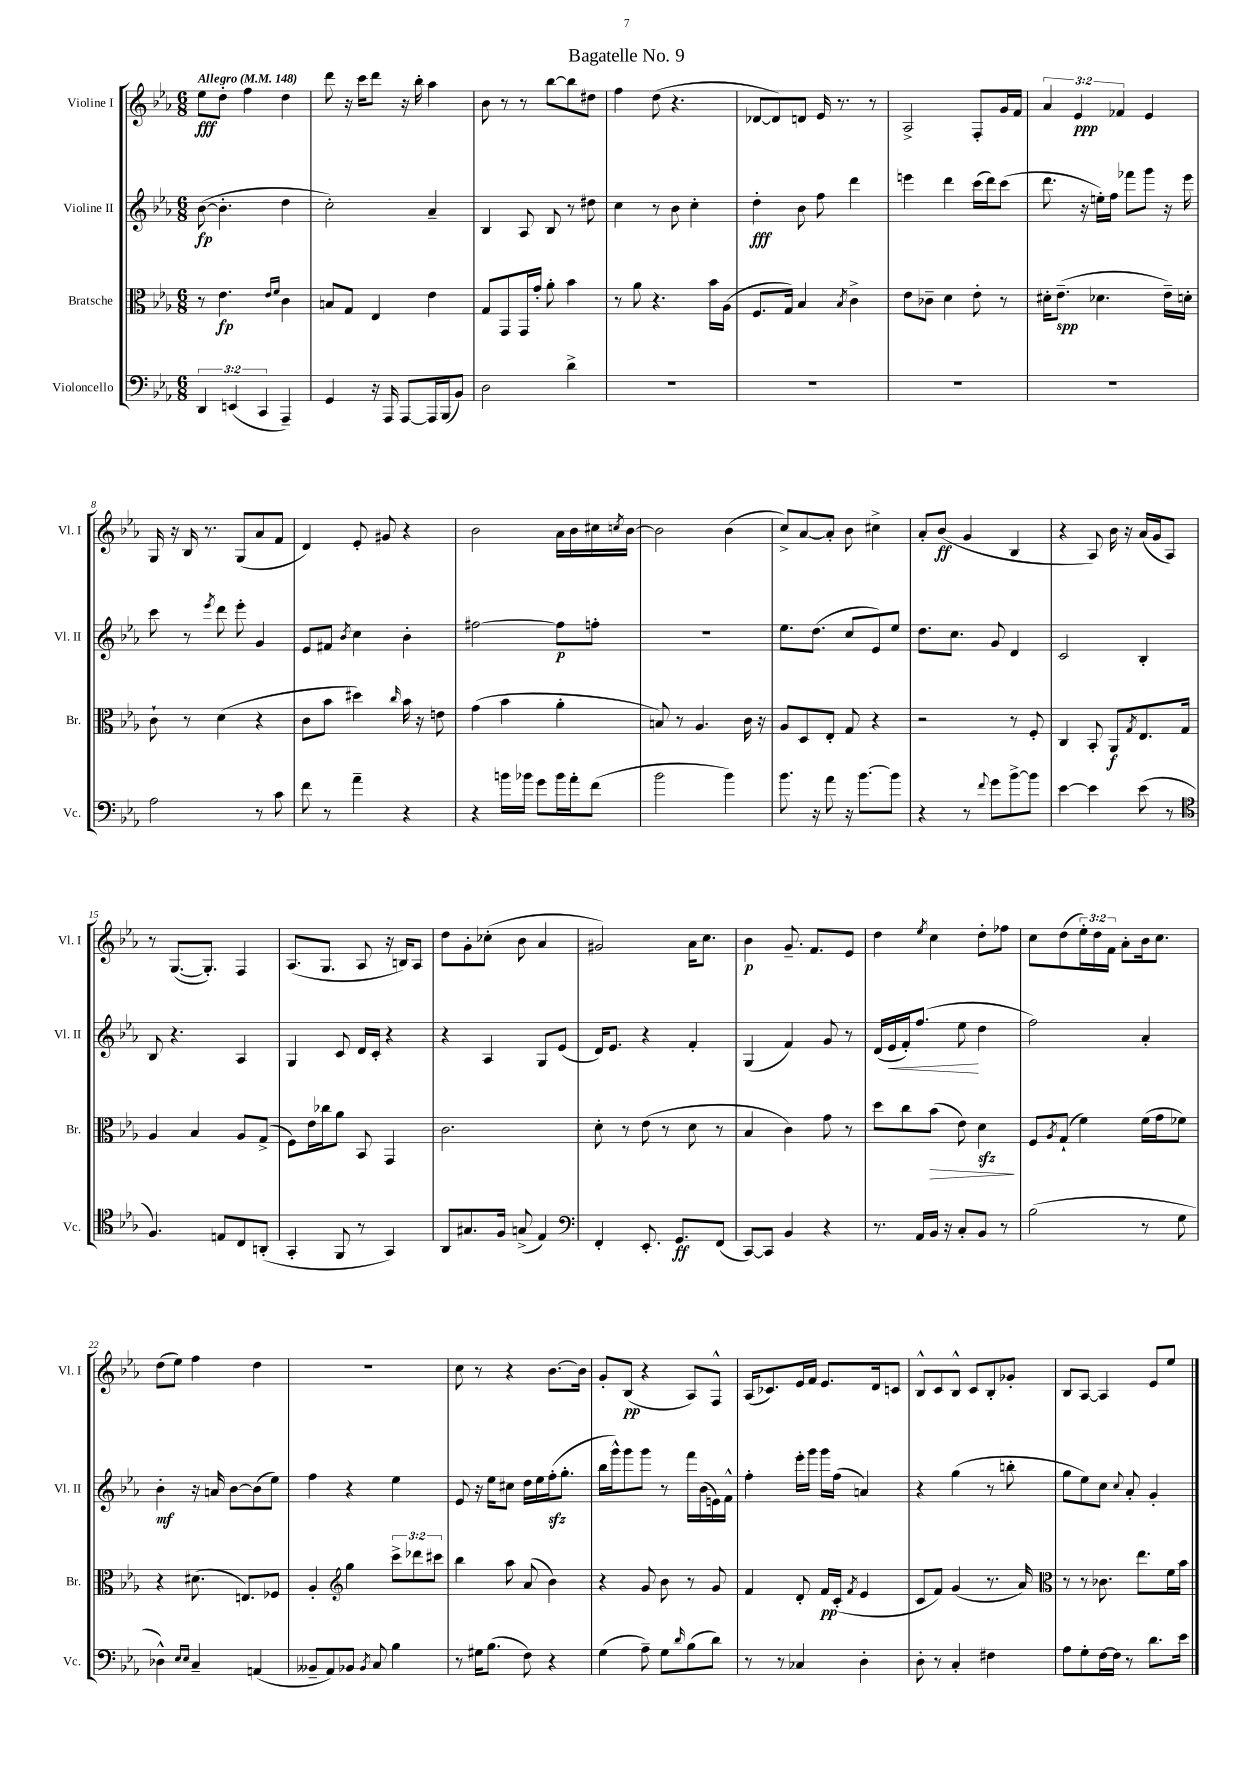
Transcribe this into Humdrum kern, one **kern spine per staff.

**kern	**kern	**kern	**kern
*staff4	*staff3	*staff2	*staff1
*clefF4	*clefC3	*clefG2	*clefG2
*k[b-e-a-]	*k[b-e-a-]	*k[b-e-a-]	*k[b-e-a-]
*M6/8	*M6/8	*M6/8	*M6/8
*MM148	*MM148	*MM148	*MM148
6DD/	8r	([8b-\	8ee-\L
.	4.e-\	4.b-'\]	8dd'\J
(6EE/	.	.	.
.	.	.	4ff\
6CC/	.	.	.
.	16qqe-/LL	.	.
.	16qqf/JJ	.	.
4AAA-~/)	4c\	4dd\	4dd\
=	=	=	=
4GG/	8B/L	2cc'\)	8ddd\
.	8G/J	.	16r
.	.	.	16ccc\LK
16r	4E-/	.	8ddd\J
16AAA-/	.	.	.
[8AAA-/L	.	.	16r
.	.	.	16bb-'\
16AAA-/]L	4e-\	4a-~/	4aa-\
(16BBB-/J	.	.	.
8BB-/J)	.	.	.
=	=	=	=
2D\	8G/L	4B-/	8b-\
.	8GG/	.	8r
.	16GG/L	8A-/	8r
.	16g'/JJ	.	.
.	8a-'\	8B-/	[8bb-\L
4d^\	4b-\	8r	8bb-\]
.	.	8dd#\	8dd#\J
=	=	=	=
2.r	8r	4cc\	4ff\
.	8a-\	.	.
.	4.r	8r	(8dd\
.	.	8b-\	4.r
.	.	4cc'\	.
.	16b-\LL	.	.
.	(16A-\JJ	.	.
=	=	=	=
2.r	8.F/L	4dd'\	[8d-/L
.	.	.	8d-/])
.	16G/Jk)	.	.
.	4B-/	8b-\	8d/J
.	.	8ff\	16e-/
.	.	.	8.r
.	8qB-/	.	.
.	4c^\	4ddd\	.
.	.	.	8r
=	=	=	=
2.r	8e-\L	4eee\	2A-^/
.	8c-~\J	.	.
.	4d\	4ddd\	.
.	8e-'\	(16ccc\LL	8F'/L
.	.	16ddd\J)	.
.	8r	(8ccc\J	16g/L
.	.	.	16f/JJ
=	=	=	=
2.r	16d#'\LK	8.ddd\	6a-/
.	(8.e-~\J	.	.
.	.	.	6e-/
.	.	16r	.
.	4.d-\	16ee'\LL)	.
.	.	16ff\JJ	.
.	.	.	6f-/
.	.	8fff-\L	.
.	.	8ggg\J	4e-/
.	16e-~\LL)	16r	.
.	16d'\JJ	16eee-\	.
=	=	=	=
2A-\	8c`\	8ccc\	16G/
.	.	.	16r
.	8r	8r	16B-/
.	.	.	8.r
.	.	8qeee-/	.
.	(4d\	8ddd\	.
.	.	8eee-'\	(8G/L
8r	4r	4g/	8a-/
8c\	.	.	8f/J
=	=	=	=
8f\	8c\L	8e-/L	4d/)
8r	8b-\J	8f#/J	.
.	.	8qb-/	.
4a-~\	4dd#\)	4cc\	8e-'/
.	.	.	8g#/
.	16qqcc/	.	.
4r	16b-\	4b-'\	4r
.	16r	.	.
.	8e\	.	.
=	=	=	=
4r	(4g\	[2ff#\	2b-\
16b\LL	4b-\	.	.
16b-\JJ	.	.	.
8g\L	.	.	.
16b-\L	4a-'\	8ff#\]L	16a-\LL
16a-'\J	.	.	16b-\
(8f\J	.	8ff'\J	16cc#\
.	.	.	8qcc/
.	.	.	[16b-\JJ
=	=	=	=
2b-\	8B/)	2.r	2b-\]
.	8r	.	.
.	4.A-/	.	.
4b-\)	.	.	(4b-\
.	16c\	.	.
.	16r	.	.
=	=	=	=
8.b-\	8A-/L	8.ee-\L	8cc^/L)
.	8D/	.	[8a-/
16r	.	(8.dd\J	.
8a-\	8E-'/J	.	8a-'/]J
16r	8G/	8cc/L	8b-\
[8.b-\L	.	.	.
.	4r	8e-/)	4cc#^\
8b-\]J	.	8ee-/J	.
=	=	=	=
4r	2r	8.dd\L	8a-'/L
.	.	.	(8b-/J
.	.	8.cc\J	.
8r	.	.	4g/
8qqf/	.	.	.
8g\L	.	8g/	.
[8b-^\	8r	4d/	4B-/
8b-\]J	8F'/	.	.
=	=	=	=
[4e-\	4C/	2c/	4r
4e-\]	8BB-'/	.	8A-/)
.	8AA-/L	.	16b-\
.	.	.	16r
.	8qG/	.	.
(8e-\	8.E-/	4B-'/	(16a-/LL
.	.	.	16g/J
8r	.	.	8A-/J)
.	16G/Jk	.	.
=	=	=	=
*clefC4	*	*	*
4.F/)	4A-/	8B-/	8r
.	.	4.r	([8.G/L
.	4B-/	.	.
.	.	.	8.G'/]J)
8E/L	.	.	.
8C/	8A-/L	4A-/	4F/
(8AA'/J	(8G^/J	.	.
=	=	=	=
4GG'/	8F\L)	4G/	(8.A-/L
.	16e-\L	.	.
.	16cc-\J	.	8.G/J
8FF/	8a-\J	8c/	.
8r	8BB-/	16d/LL	8A-/
.	.	16c'/JJ	.
4GG/)	4GG/	4r	16r
.	.	.	16B/LK)
.	.	.	8A-/J
=	=	=	=
8AA-/L	2.c\	4r	8dd\L
8.G#/	.	.	8g'\
.	.	4A-/	(8cc-'\J
16F/Jk	.	.	.
(8G^/	.	.	8b-\
4E-/)	.	8G/L	4a-/
.	.	(8e-/J	.
=	=	=	=
*clefF4	*	*	*
4FF'/	8d'\	16d/LK)	2g#/)
.	.	8.e-/J	.
.	8r	.	.
8.EE-'/	(8e-\	4r	.
.	8r	.	.
8.GG/L	.	.	.
.	8d\	4f'/	16a-\LK
.	.	.	8.cc\J
(8FF/J	8r	.	.
=	=	=	=
[8CC/L)	4B-/	(4G/	4b-\
8CC/]J	.	.	.
4BB-/	4c\)	4f/)	8.g~/
.	.	.	8.f/L
4r	8g\	8g/	.
.	8r	8r	8e-/J
=	=	=	=
8.r	8dd\L	(16d/LL	4dd\
.	.	16e-/	.
.	8cc\	16f'/J)	.
16AA-/LL	.	(8.ff/J	.
.	.	.	8qee-/
16BB-/JJ	(8b-\J	.	4cc\
16r	.	.	.
8C'/L	8e-\)	8ee-\	.
8BB-/J	4d\	4dd\	8dd'\L
8r	.	.	8ff-\J
=	=	=	=
(2B-\	8F/L	2ff\)	8cc\L
.	8qA-/	.	.
.	(8G`/J	.	(8dd\
.	4f\)	.	24ee-'\L)
.	.	.	24dd\
.	.	.	24f\JJ
.	.	.	8a-'\L
8r	(16f\LL	4a-'/	16b-\k
.	16g\J	.	8.cc\J
8G\	8f-\J)	.	.
=	=	=	=
4D-^^\)	4r	4b-'\	(8dd\L
.	.	.	8ee-\J)
16qqE-/LL	.	.	.
16qqE-/JJ	.	.	.
4C~/	(8.d#\	16r	4ff\
.	.	16a/	.
.	.	[8b-\L	.
.	8.E/L)	.	.
(4AA/	.	(8b-\]	4dd\
.	8F-/J	8ee-\J)	.
=	=	=	=
8BB--~/L	4A-'/	4ff\	2.r
8AA-/)	.	.	.
*	*clefG2	*	*
8BB-/J	4gg\	4r	.
8qBB-/	.	.	.
8C/	.	.	.
4B-\	12ccc^\L	4ee-\	.
.	12ddd-\	.	.
.	12ccc#\J	.	.
=	=	=	=
8r	4bb-\	8e-/	8cc\
16G#\LK	.	16r	8r
(8.B-\J	.	16ee-\LK	.
.	8aa-\	8cc#\J	4r
8F\)	(8a-/	16dd\LL	.
.	.	16ee-\	.
4r	4b-\)	(16ff'\J	[8.b-\L
.	.	8.gg'\J	.
.	.	.	16b-\]Jk
=	=	=	=
(4G\	4r	16bb-\LL	8g'/L
.	.	16ggg^^\J)	.
.	.	8ggg\	(8B-/J
8A-~\)	8g/	8ggg\J	4r
8G\L	8b-\	8r	.
16qqd/	.	.	.
(8B-\	8r	16fff\LL	8A-/L)
.	.	(16b-\	.
8d\J)	8g/	16e\)	8F^^/J
.	.	16f^^\JJ	.
=	=	=	=
8r	4f/	4ff'\	(16A-/LK
.	.	.	8.c-/)
8r	.	.	.
4C-/	8d'/	16eee-'\LL	16e-/L
.	.	16ggg\JJ	16f/JJ
.	16f/LL	16ggg\LL	8.e-/L
.	(16c'/JJ	(16ff\JJ	.
.	8qf/	.	.
4D'\	4e-/	4a/)	.
.	.	.	16d/k
.	.	.	8c/J
=	=	=	=
8D'\	8c/L	4r	8B-^^/L
8r	8f/J)	.	8c/
4C'/	(4g/	(4gg\	8B-^^/J
.	.	.	8c/L
4F#\	8.r	8r	8B-'/
.	.	8bb'\	8g-'/J
.	16a-/)	.	.
=	=	=	=
*	*clefC3	*	*
8A-\L	8r	8gg\L	8B-/L
8G'\	8r	8ee-\)	[8A-/J
[16F\L	8.c-\	8cc\J	4A-/]
16F\]JJ	.	.	.
.	.	8qqcc/	.
8r	.	8a-'/	.
.	8.ee-\L	.	.
8.d\L	.	4g'/	8e-/L
.	16f\L	.	8ee-/J
16e-\Jk	16b-\JJ	.	.
==	==	==	==
*-	*-	*-	*-
